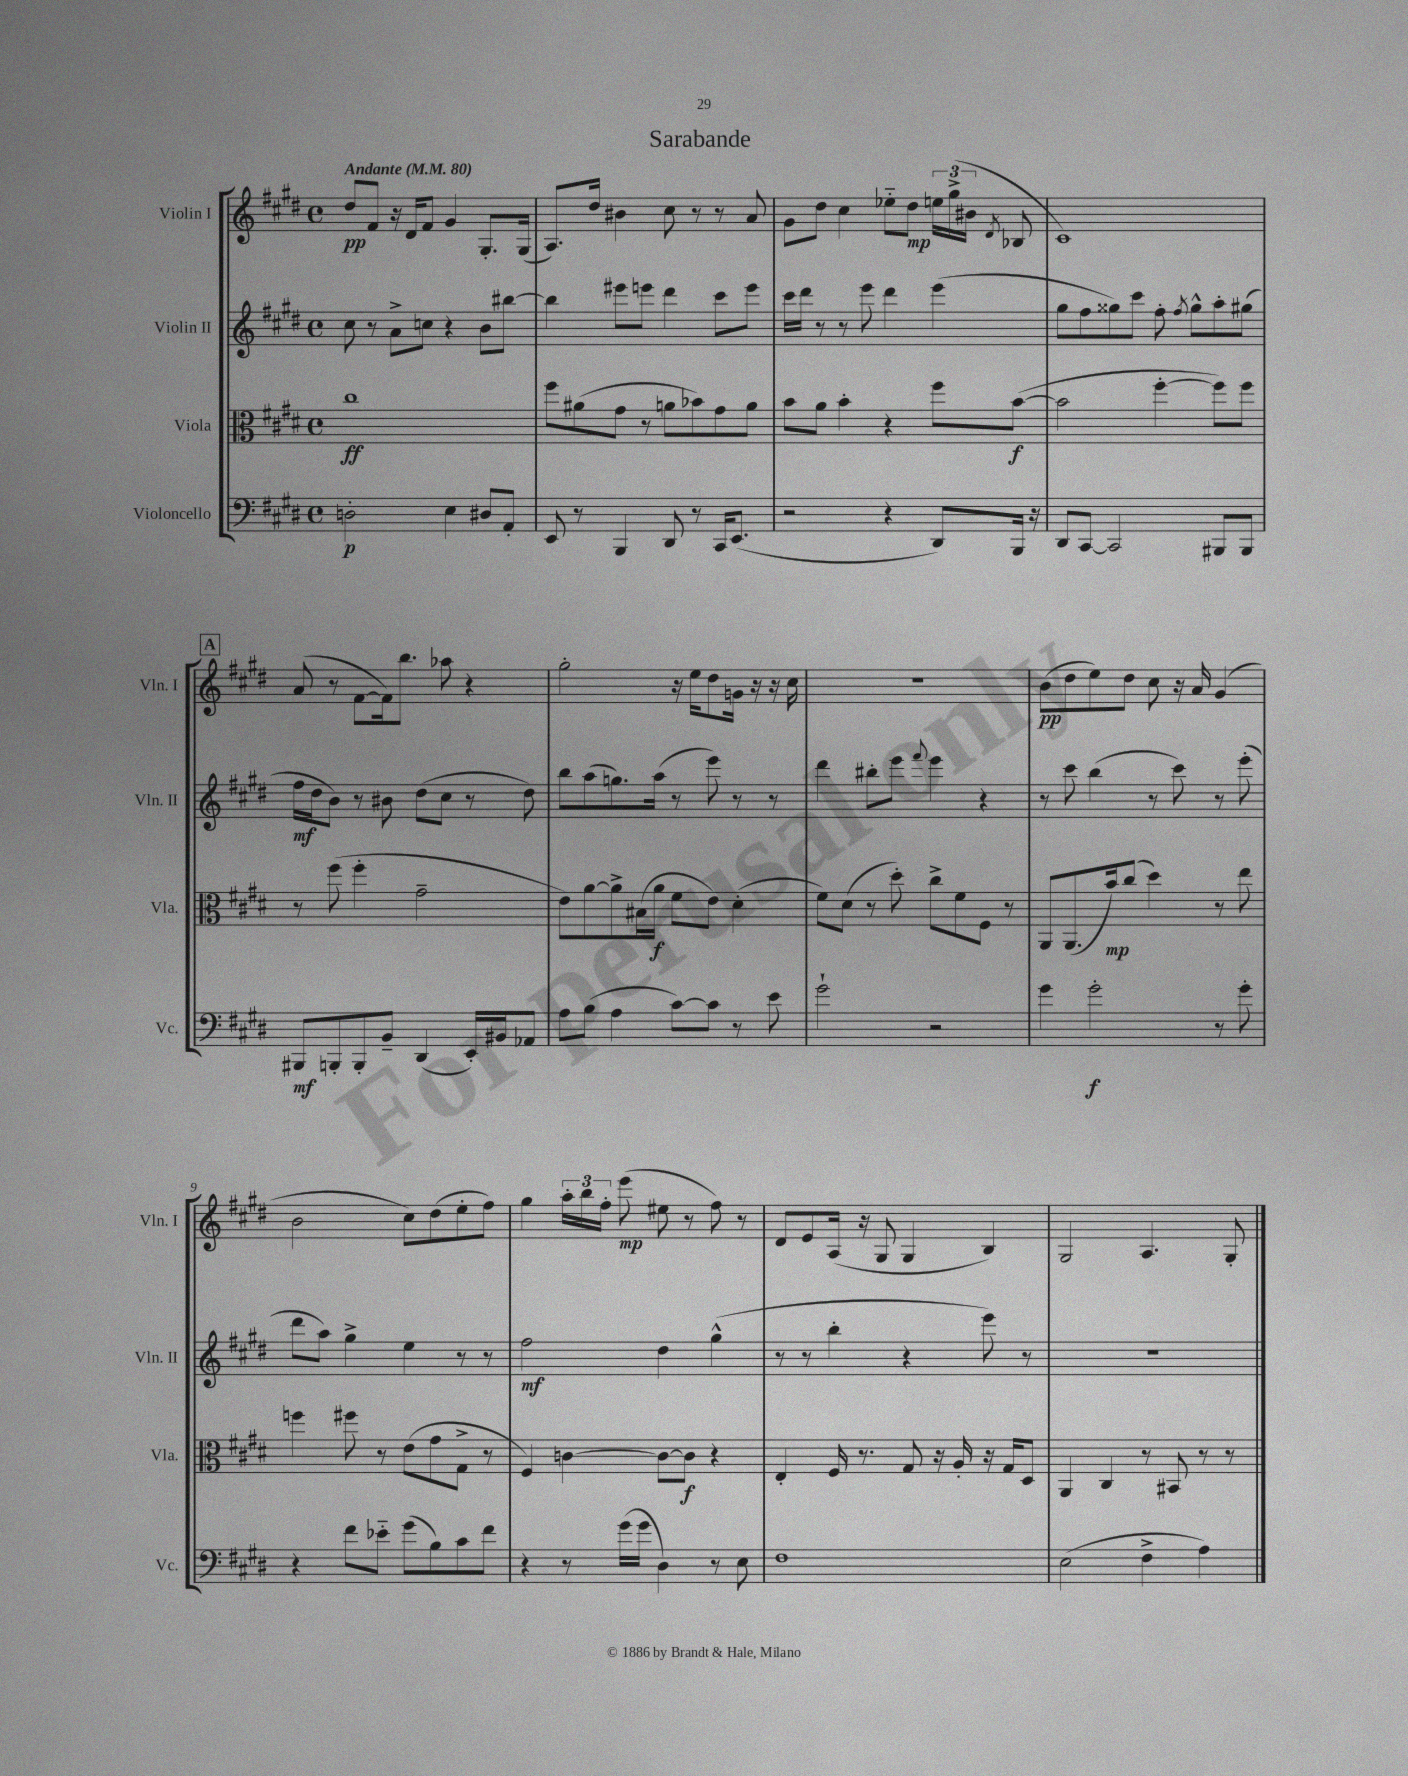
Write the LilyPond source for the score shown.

\header { title = "Sarabande" }
<<
\new StaffGroup <<
\new Staff = "s0" \with { instrumentName = "Violin I" shortInstrumentName = "Vln. I" } {
    \clef treble \key e \major \defaultTimeSignature \time 4/4 \tempo "Andante" 4 = 80
    \autoBeamOff dis''8[\pp fis'8] r16 dis'16[ fis'8] gis'4 gis8.[-. gis16]( |
    a8.[) dis''16] bis'4 cis''8 r8 r8 a'8 |
    gis'8[ dis''8] cis''4 ees''8[-_ dis''8]\mp \tuplet 3/2 { e''16[ gis''16->( bis'16] } \acciaccatura { dis'8 } bes8 |
    cis'1) |
    \mark \markup { \box "A" } a'8( r8 fis'8[~ fis'16) b''8.] aes''8 r4 |
    gis''2-. r16 e''16[ dis''8 g'16] r16 r16 cis''16 |
    R1 |
    b'8[\pp( dis''8 e''8) dis''8] cis''8 r16 a'16 gis'4( |
    b'2 cis''8[) dis''8( e''8-. fis''8]) |
    gis''4 \tuplet 3/2 { a''16[-. b''16 fis''16]-. } e'''8\mp( eis''8 r8 fis''8) r8 |
    dis'8[ e'8 a16]( r16 gis8 gis4 b4) |
    gis2 a4. gis8-. \bar "|." |
}
\new Staff = "s1" \with { instrumentName = "Violin II" shortInstrumentName = "Vln. II" } {
    \clef treble \key e \major \defaultTimeSignature \time 4/4
    \autoBeamOff cis''8 r8 a'8[-> c''8] r4 b'8[ bis''8]~ |
    bis''4 eis'''8[ e'''8] dis'''4 cis'''8[ e'''8] |
    cis'''16[ dis'''16] r8 r8 e'''8 dis'''4 e'''4( |
    gis''8[ fis''8 gisis''8) cis'''8] fis''8-. \acciaccatura { fis''8 } gisis''8[-^ a''8-. gis''8]( |
    \mark \markup { \box "A" } fis''16[\mf dis''16 b'8]) r8 bis'8 dis''8[( cis''8] r8 dis''8) |
    b''8[ a''8( g''8.) a''16]( r8 e'''8) r8 r8 |
    dis'''4 bis''8[-. e'''8] \appoggiatura { fis'''8 } e'''4 r4 |
    r8 cis'''8 b''4( r8 cis'''8) r8 e'''8-.( |
    dis'''8[ a''8]) gis''4-> e''4 r8 r8 |
    fis''2\mf dis''4 gis''4-^( |
    r8 r8 b''4-. r4 e'''8) r8 |
    r1 \bar "|." |
}
\new Staff = "s2" \with { instrumentName = "Viola" shortInstrumentName = "Vla." } {
    \clef alto \key e \major \defaultTimeSignature \time 4/4
    \autoBeamOff cis''1\ff |
    fis''8[ ais'8( gis'8] r8 a'8[ bes'8) gis'8 a'8] |
    b'8[ a'8] b'4-. r4 fis''8[ b'8]~\f( |
    b'2 fis''4~-. fis''8[) fis''8] |
    \mark \markup { \box "A" } r8 fis''8( fis''4-. gis'2-- |
    e'8[) a'8~ a'8-> bis16( a'16]\f fis'8[ e'8]) dis'4-.( |
    fis'8[) dis'8]( r8 dis''8-.) cis''8[-> fis'8 fis8] r8 |
    a,8[ a,8.( b'16\mp) cis''8]( dis''4) r8 e''8 |
    f''4 fis''8 r8 e'8[( gis'8 gis8]-> r8 |
    fis4) c'4~ c'8[~ c'8]\f r4 |
    e4-. fis16 r8. gis8 r16 a16-. r16 gis16[ dis8] |
    a,4 cis4 r8 bis,8 r8 r8 \bar "|." |
}
\new Staff = "s3" \with { instrumentName = "Violoncello" shortInstrumentName = "Vc." } {
    \clef bass \key e \major \defaultTimeSignature \time 4/4
    \autoBeamOff d2-.\p e4 dis8[ a,8]-. |
    e,8 r8 b,,4 dis,8 r8 cis,16[ e,8.]( |
    r2 r4 dis,8[) b,,16] r16 |
    dis,8[ cis,8]~ cis,2 bis,,8[ bis,,8] |
    \mark \markup { \box "A" } bis,,8[\mf b,,8-. b,,8-. b,8]-- dis,4( e,16[-.) bis,16 aes,8] |
    a8[ b8]( a4 cis'8[~) cis'8] r8 e'8 |
    gis'2-! r2 |
    gis'4 gis'2-.\f r8 gis'8-. |
    r4 fis'8[ ees'8]-_ gis'8[( b8) cis'8 fis'8] |
    r4 r8 gis'16[( gis'16] dis4) r8 e8 |
    fis1 |
    e2( fis4-> a4) \bar "|." |
}
>>
>>
